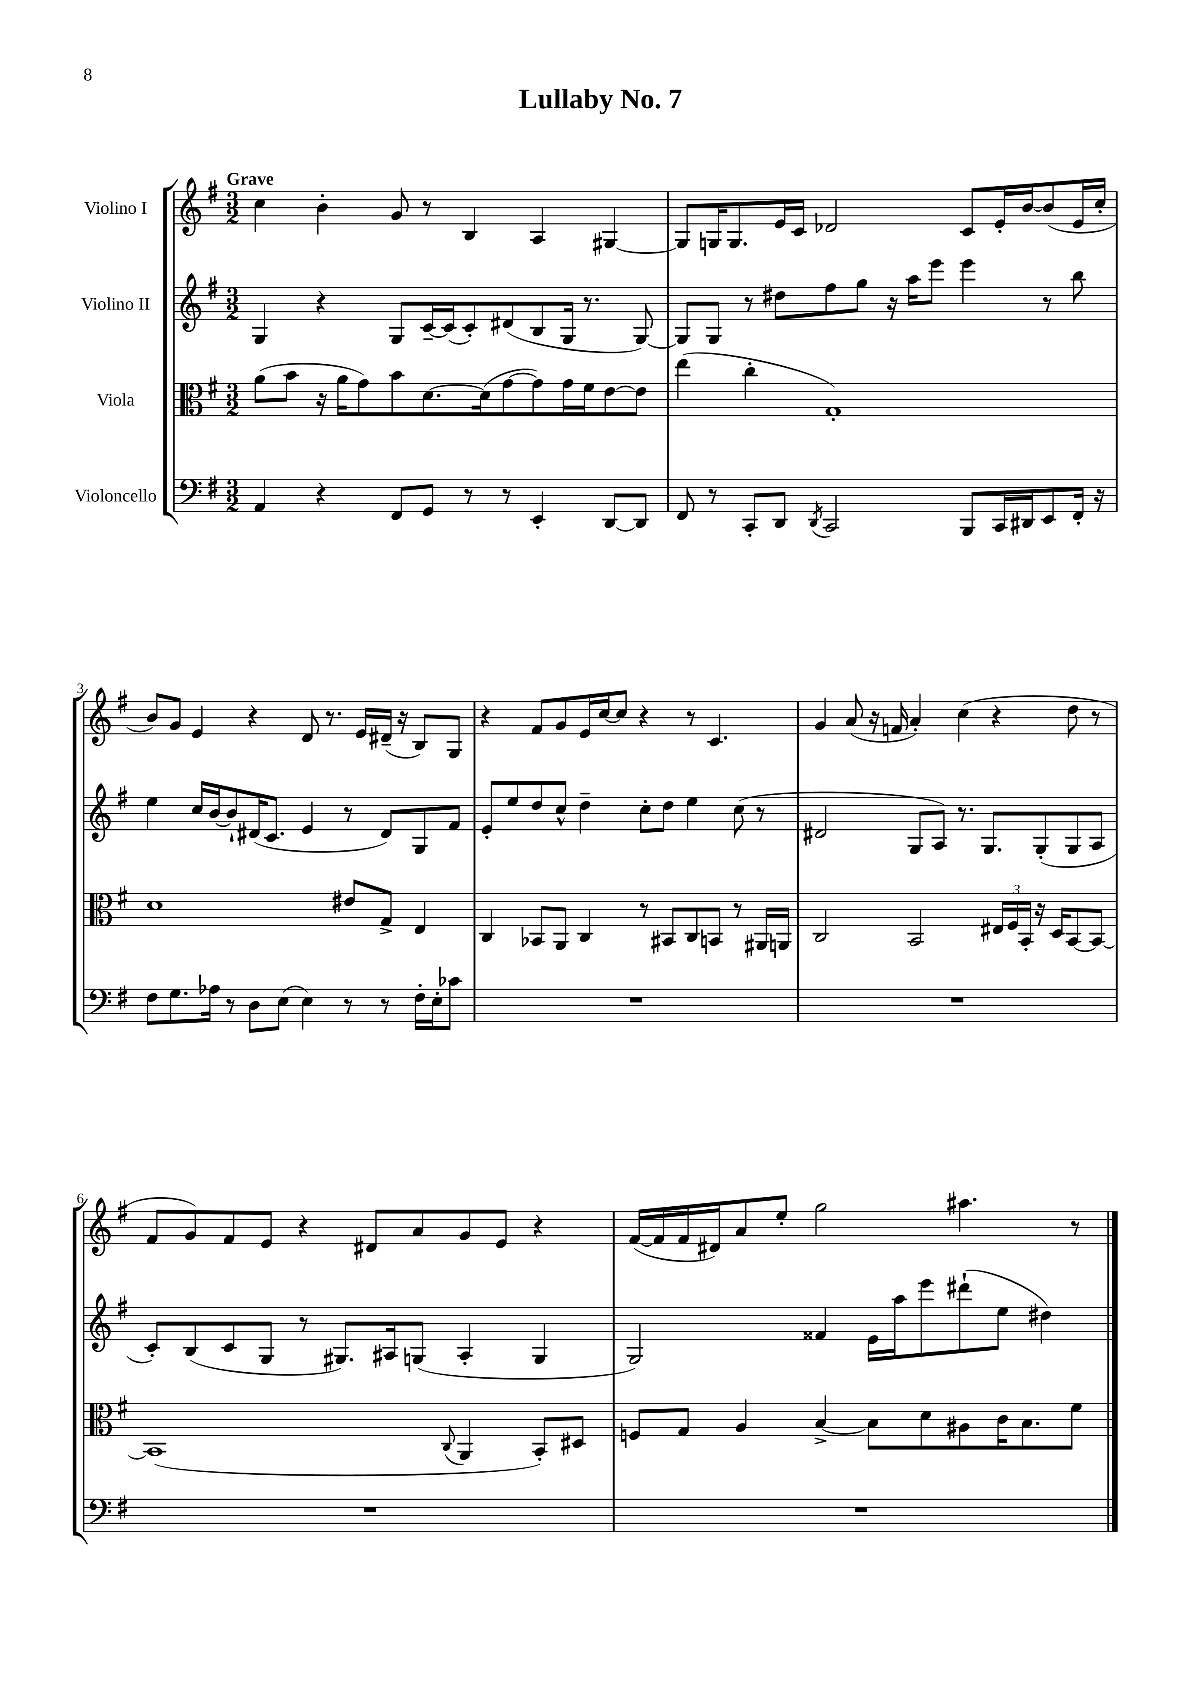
\header { title = "Lullaby No. 7" }
<<
\new StaffGroup <<
\new Staff = "s0" \with { instrumentName = "Violino I" } {
    \clef treble \key g \major \numericTimeSignature \time 3/2 \tempo "Grave"
    \autoBeamOff c''4 b'4-. g'8 r8 b4 a4 gis4~ |
    gis8[ g16 g8. e'16 c'16] des'2 c'8[ e'16-. b'16~ b'8( e'16 c''16]-. |
    b'8[) g'8] e'4 r4 d'8 r8. e'16[ dis'16]--( r16 b8[) g8] |
    r4 fis'8[ g'8 e'16 c''16~ c''8] r4 r8 c'4. |
    g'4 a'8( r16 f'16 a'4-.) c''4( r4 d''8 r8 |
    fis'8[ g'8) fis'8 e'8] r4 dis'8[ a'8 g'8 e'8] r4 |
    fis'16[~( fis'16 fis'16 dis'16) a'8 e''8]-. g''2 ais''4. r8 \bar "|." |
}
\new Staff = "s1" \with { instrumentName = "Violino II" } {
    \clef treble \key g \major \numericTimeSignature \time 3/2
    \autoBeamOff g4 r4 g8[ c'16~-- c'16( c'8-.) dis'8( b8 g16] r8. g8~) |
    g8[ g8] r8 dis''8[ fis''8 g''8] r16 a''16[ e'''8] e'''4 r8 b''8 |
    e''4 c''16[ b'16~ b'8-! dis'16( c'8.] e'4 r8 dis'8[) g8 fis'8] |
    e'8[-. e''8 d''8 c''8]-^ d''4-- c''8[-. d''8] e''4 c''8( r8 |
    dis'2 g8[ a8]) r8. g8.[ g8-.( g8 a8] |
    c'8[-.) b8( c'8 g8] r8 gis8.[) ais16 g8]( ais4-. g4 |
    g2) fisis'4 e'16[ a''16 e'''8 dis'''8-!( e''8] dis''4) \bar "|." |
}
\new Staff = "s2" \with { instrumentName = "Viola" } {
    \clef alto \key g \major \numericTimeSignature \time 3/2
    \autoBeamOff a'8[( b'8] r16 a'16[ g'8) b'8 d'8.~ d'16( g'8~ g'8) g'16 fis'16 e'8~ e'8] |
    e''4( c''4-. g1-.) |
    d'1 eis'8[ g8]-> e4 |
    c4 bes,8[ a,8] c4 r8 bis,8[ c8 b,8] r8 ais,16[ a,16] |
    c2 b,2 \tuplet 3/2 { eis16[ fis16 b,16]-. } r16 d16[ b,8~ b,8]~ |
    b,1( \appoggiatura { c8 } a,4 b,8[-.) dis8] |
    f8[ g8] a4 b4~-> b8[ d'8 ais8 c'16 b8. fis'8] \bar "|." |
}
\new Staff = "s3" \with { instrumentName = "Violoncello" } {
    \clef bass \key g \major \numericTimeSignature \time 3/2
    \autoBeamOff a,4 r4 fis,8[ g,8] r8 r8 e,4-. d,8[~ d,8] |
    fis,8 r8 c,8[-. d,8] \acciaccatura { d,8 } c,2 b,,8[ c,16 dis,16 e,8 fis,16]-. r16 |
    fis8[ g8. aes16] r8 d8[ e8]( e4) r8 r8 fis16[-. e16-. ces'8] |
    R1. |
    R1. |
    R1. |
    R1. \bar "|." |
}
>>
>>
